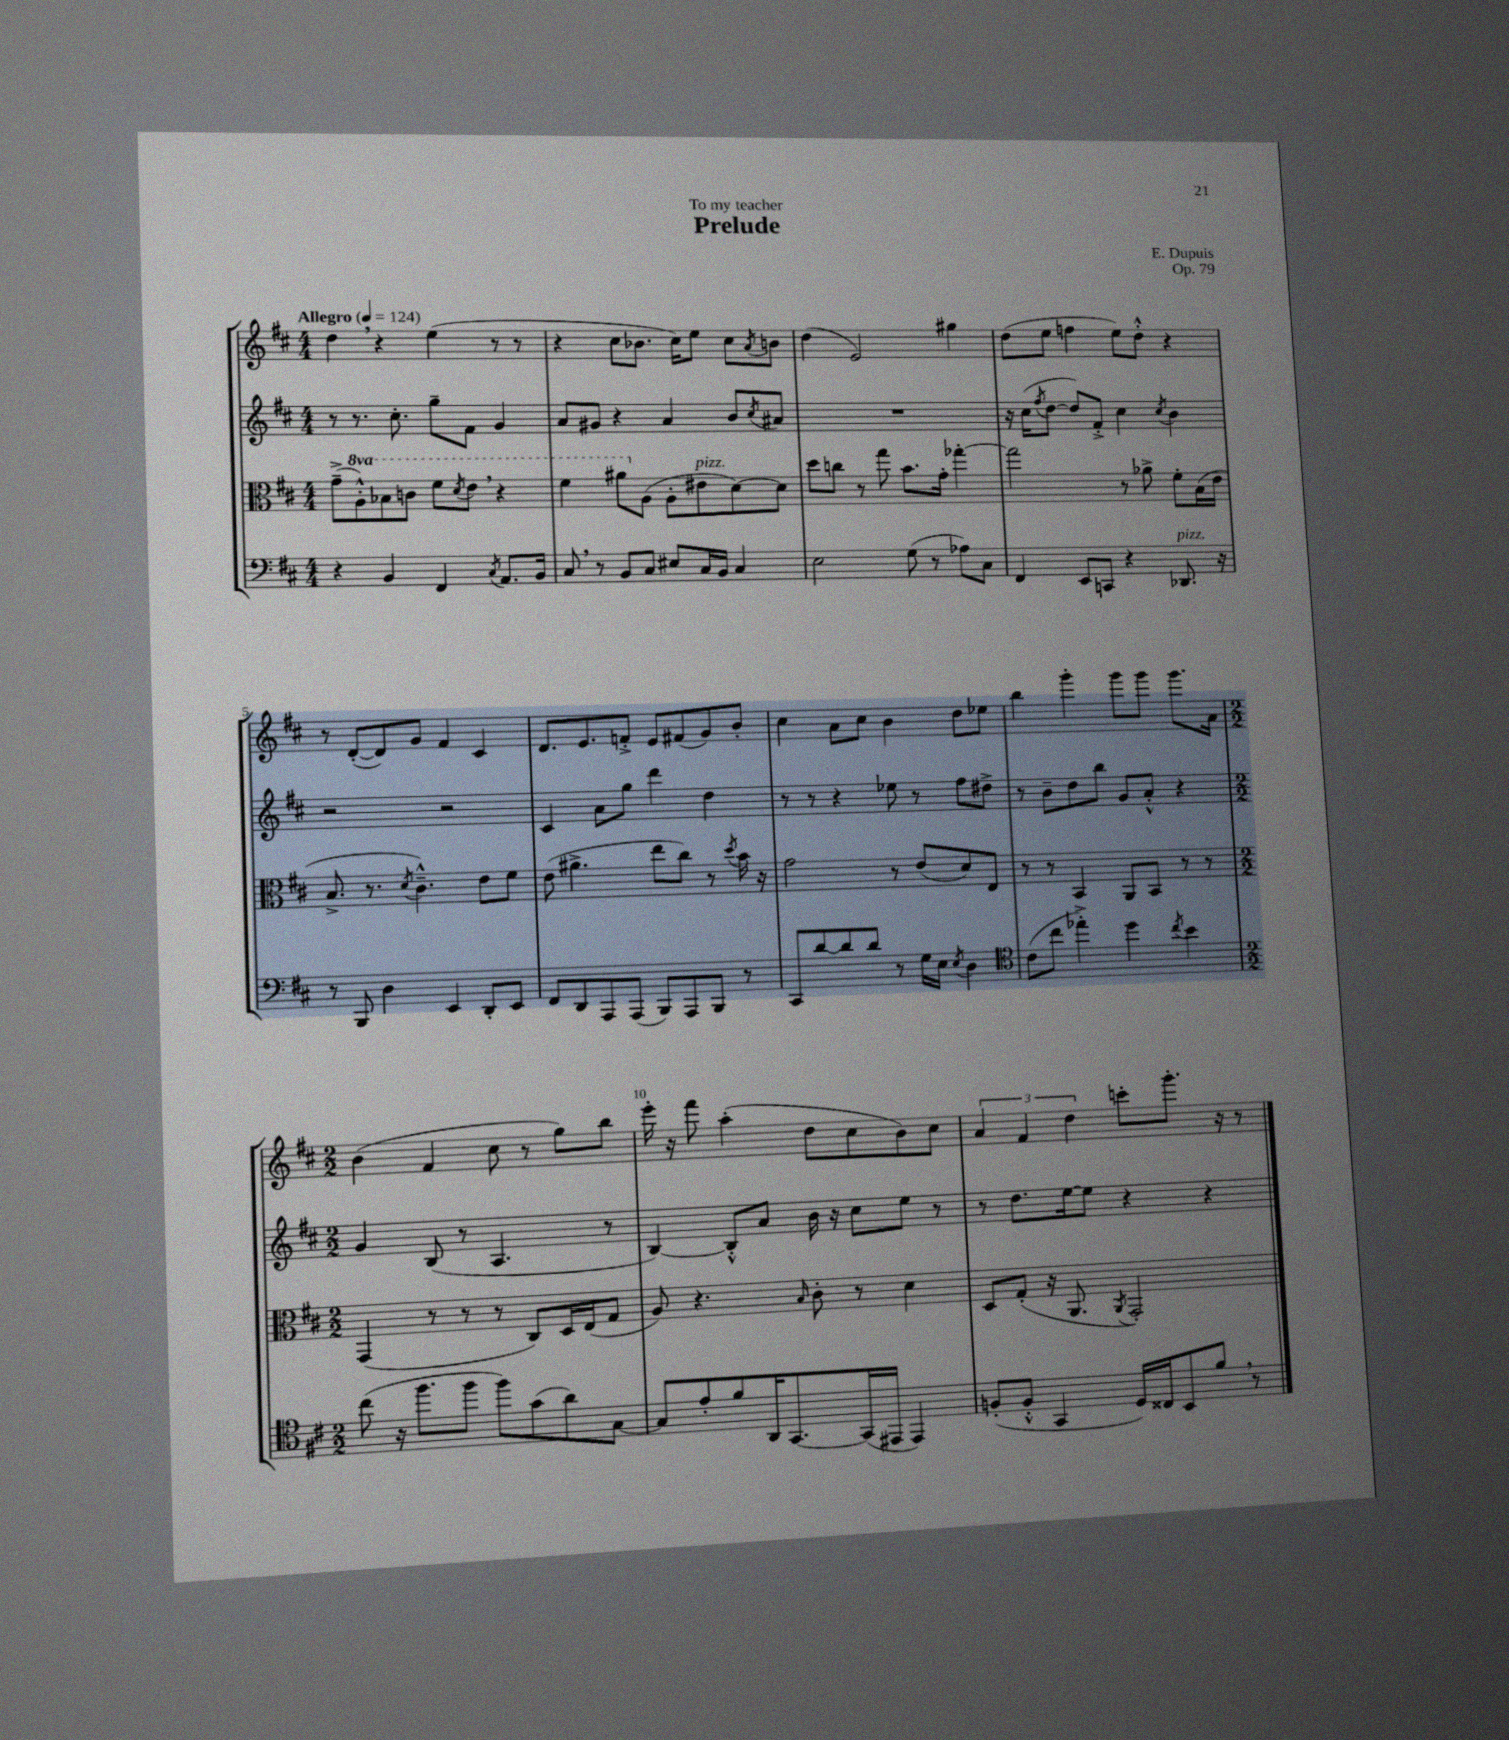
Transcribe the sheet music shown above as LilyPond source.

\header { title = "Prelude" composer = "E. Dupuis" dedication = "To my teacher" opus = "Op. 79" }
<<
\new StaffGroup <<
\new Staff = "s0" {
    \clef treble \key d \major \numericTimeSignature \time 4/4 \tempo "Allegro" 4 = 124
    d''4 \breathe r4 e''4( r8 r8 |
    r4 cis''8 bes'8. cis''16) e''8 cis''8 \acciaccatura { a'8 } b'8 |
    d''4( e'2) gis''4 |
    d''8( e''8 f''4 e''8) d''8-.-^ r4 |
    r8 d'8~-.( d'8) g'8 fis'4 cis'4 |
    d'8. e'8. f'8-.-> e'8 fis'8( g'8) b'8-. |
    cis''4 a'8 cis''8 b'4 d''8 ees''8 |
    b''4 g'''4-. g'''8 g'''8 g'''8. a'16 |
    \numericTimeSignature \time 2/2 b'4( fis'4 cis''8 r8 g''8) b''8 |
    e'''16-. r16 fis'''8 a''4-.( d''8 cis''8 b'8) cis''8 |
    \tuplet 3/2 { a'4 fis'4 d''4 } c'''8-. g'''8.-. r16 r8 \bar "|." |
}
\new Staff = "s1" {
    \clef treble \key d \major \numericTimeSignature \time 4/4
    r8 r8. cis''8.-. g''8-- fis'8 g'4 |
    a'8 gis'8 r4 a'4 b'8 \acciaccatura { cis''8 } ais'8 |
    R1 |
    r16 cis''16( \acciaccatura { fis''8 } d''8~ d''8) fis'8-.-> cis''4 \acciaccatura { cis''8 } b'4 |
    r2 r2 |
    cis'4 a'8 g''8 d'''4 d''4 |
    r8 r8 r4 ees''8 r8 fis''8 dis''8-> |
    r8 b'8-- d''8 b''8 g'8 a'8-.-^ r4 |
    \numericTimeSignature \time 2/2 g'4 b8( r8 a4. r8 |
    b4~) b8-.-^ a'8 b'16 r16 cis''8 e''8 r8 |
    r8 d''8. e''16~ e''8 r4 r4 \bar "|." |
}
\new Staff = "s2" {
    \clef alto \key d \major \numericTimeSignature \time 4/4 \set Staff.ottavationMarkups = #ottavation-simple-ordinals
    g'8--->( \ottava #1 a'8-.-^) bes'8 c''8 fis''8 \acciaccatura { d''8 } e''8 \breathe r4 |
    fis''4 ais''8 \ottava #0 a8( a8-. eis'8^\markup { \italic "pizz." } d'8~) d'8 |
    d''8 c''8 r8 g''8 b'8. g'16-. ges''4~-. |
    ges''2 r8 aes'8-> fis'8-. b16( e'16 |
    b8.-> r8. \acciaccatura { d'8 } cis'4.---^) e'8 fis'8 |
    e'8( ais'4.-> e''8 cis''8) r8 \acciaccatura { d''8 } b'16 r16 |
    g'2 r8 e'8( d'8) e8 |
    r8 r8 b,4 a,8 b,8 r8 r8 |
    \numericTimeSignature \time 2/2 g,4( r8 r8 r8 cis8) d16 e16( g8 |
    a8) r4. \grace { b16 } cis'8-. r8 d'4 |
    d8 g8-.( r16 a,8. \acciaccatura { a,8 } g,2-.) \bar "|." |
}
\new Staff = "s3" {
    \clef bass \key d \major \numericTimeSignature \time 4/4
    r4 b,4 fis,4 \acciaccatura { cis8 } a,8. b,16 |
    cis8 \breathe r8 b,8 cis8 eis8 cis16 b,16 cis4 |
    e2 g8( r8 aes8) cis8 |
    fis,4 e,8 c,8 r4 des,8.^\markup { \italic "pizz." } r16 |
    r8 b,,8 d4 e,4 d,8-. e,8 |
    fis,8 d,8 a,,8 a,,8( b,,8) a,,8 b,,8 r8 |
    cis,8 d'8~ d'8 d'8 r8 g16 e16 \acciaccatura { e8 } d4 |
    \clef tenor cis'8( cis''8 ees''4-.->) d''4 \acciaccatura { cis''8 } b'4 |
    \numericTimeSignature \time 2/2 cis''8( r16 fis''8. fis''8 fis''8) g'8( a'8) g8~ |
    g8 e'8-. fis'8 a,16 g,8.~ g,16( eis,16 eis,4) |
    f8-.( f8-.-^ g,4 d16) cisis16 b,8 fis'8 \breathe r8 \bar "|." |
}
>>
>>
\layout { \context { \Score \override BarNumber.break-visibility = ##(#f #t #t) barNumberVisibility = #(every-nth-bar-number-visible 5) } }
